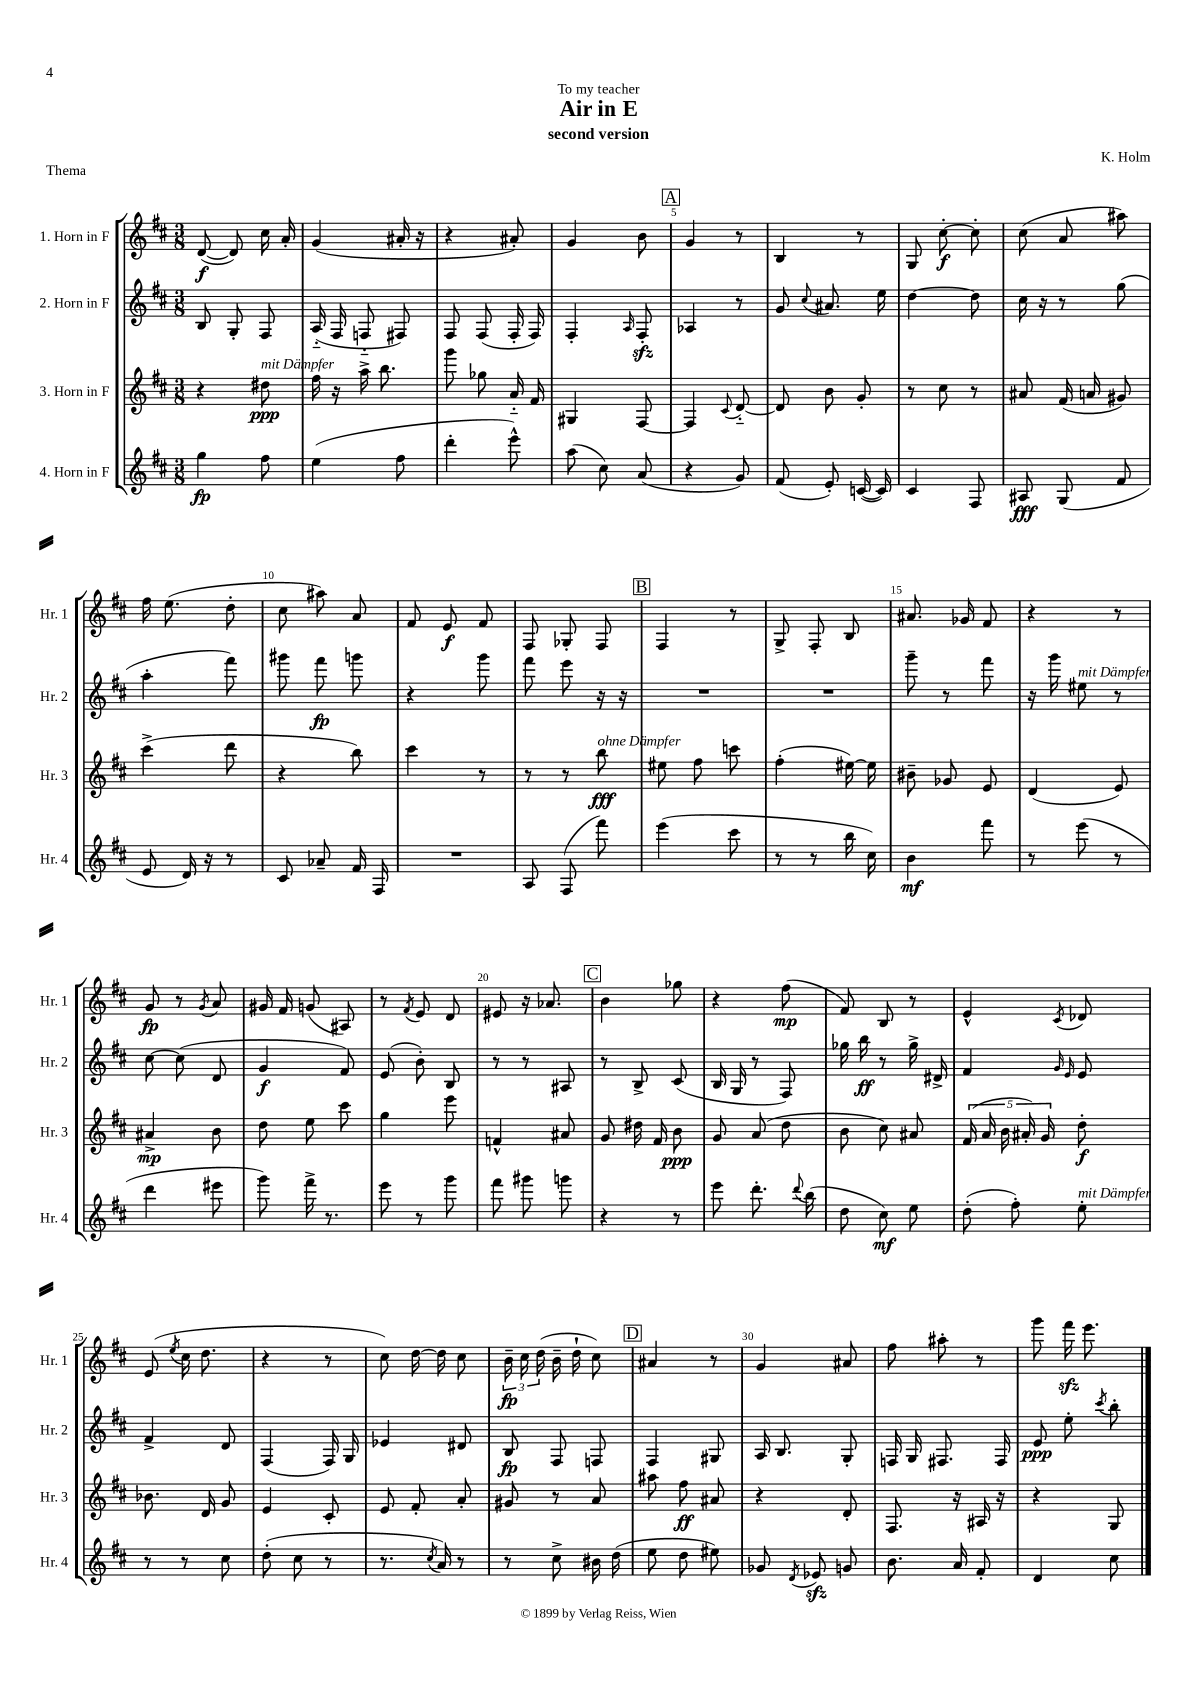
\header { title = "Air in E" composer = "K. Holm" subtitle = "second version" dedication = "To my teacher" piece = "Thema" }
<<
\new StaffGroup <<
\new Staff = "s0" \with { instrumentName = "1. Horn in F" shortInstrumentName = "Hr. 1" } {
    \clef treble \key d \major \numericTimeSignature \time 3/8
    \autoBeamOff d'8~\f( d'8) cis''16 a'16-. |
    g'4( ais'16-. r16 |
    r4 ais'8-.) |
    g'4 b'8 |
    \mark \markup { \box "A" } g'4 r8 |
    b4 r8 |
    g8 cis''8~-.\f cis''8-. |
    cis''8( a'8 ais''8) |
    fis''16 e''8.( d''8-. |
    cis''8 ais''8) a'8 |
    fis'8 e'8\f fis'8 |
    fis8 ges8-. fis8 |
    \mark \markup { \box "B" } fis4 r8 |
    g8-> fis8-. b8 |
    ais'8. ges'16 fis'8 |
    r4 r8 |
    g'8\fp r8 \acciaccatura { g'8 } a'8 |
    gis'16 fis'16 g'8( ais8) |
    r8 \acciaccatura { fis'8 } e'8 d'8 |
    eis'8 r16 aes'8. |
    \mark \markup { \box "C" } b'4 ges''8 |
    r4 fis''8\mp( |
    fis'8) b8 r8 |
    e'4-^ \acciaccatura { cis'8 } des'8 |
    e'8( \acciaccatura { e''8 } cis''16 d''8. |
    r4 r8 |
    cis''8) d''16~ d''16 cis''8 |
    \tuplet 3/2 { b'16--\fp cis''16 d''16( } b'16-- d''16-! cis''8) |
    \mark \markup { \box "D" } ais'4 r8 |
    g'4 ais'8 |
    fis''8 ais''8-. r8 |
    g'''8 fis'''16\sfz e'''8. \bar "|." |
}
\new Staff = "s1" \with { instrumentName = "2. Horn in F" shortInstrumentName = "Hr. 2" } {
    \clef treble \key d \major \numericTimeSignature \time 3/8
    \autoBeamOff b8 g8-. fis8 |
    a16-_( fis16 f8-_ fis8) |
    fis8 fis8( fis16-. fis16) |
    fis4-. \grace { a16 } fis8-.\sfz |
    \mark \markup { \box "A" } aes4 r8 |
    g'8 \appoggiatura { cis''8 } ais'8. e''16 |
    d''4~ d''8 |
    cis''16 r16 r8 g''8( |
    a''4-. fis'''8) |
    gis'''8 fis'''8\fp g'''8 |
    r4 g'''8 |
    fis'''8 e'''8 r16 r16 |
    \mark \markup { \box "B" } R4. |
    R4. |
    g'''8-- r8 fis'''8 |
    r16 g'''16 eis''8^\markup { \italic "mit Dämpfer" } r8 |
    cis''8~ cis''8( d'8 |
    g'4\f fis'8) |
    e'8( b'8-.) b8 |
    r8 r8 ais8 |
    \mark \markup { \box "C" } r8 b8-> cis'8( |
    b16 g16 r8 fis8) |
    ges''16 b''16\ff r8 ges''16-> dis'16-> |
    fis'4 \grace { g'16 e'16 } e'8 |
    fis'4-> d'8 |
    fis4( fis16) g16 |
    ees'4 dis'8 |
    b8\fp fis8 f8 |
    \mark \markup { \box "D" } fis4 gis8 |
    a16 b8. g8-. |
    f16 g16 fis8. fis16 |
    e'8\ppp e''8-. \acciaccatura { cis'''8 } b''8-. \bar "|." |
}
\new Staff = "s2" \with { instrumentName = "3. Horn in F" shortInstrumentName = "Hr. 3" } {
    \clef treble \key d \major \numericTimeSignature \time 3/8
    \autoBeamOff r4 dis''8\ppp^\markup { \italic "mit Dämpfer" } |
    fis''16 r16 a''16-> b''8. |
    g'''8 ges''8 a'16-_ fis'16 |
    gis4 fis8~ |
    \mark \markup { \box "A" } fis4 \appoggiatura { cis'8 } d'8~-_ |
    d'8 b'8 g'8-. |
    r8 cis''8 r8 |
    ais'8 fis'16( a'16 gis'8) |
    cis'''4->( d'''8 |
    r4 b''8) |
    cis'''4 r8 |
    r8 r8 b''8\fff^\markup { \italic "ohne Dämpfer" } |
    \mark \markup { \box "B" } eis''8 fis''8 c'''8 |
    fis''4-.( eis''16~) eis''16 |
    bis'8-- ges'8 e'8 |
    d'4( e'8) |
    ais'4->\mp b'8 |
    d''8 e''8 cis'''8 |
    g''4 e'''8 |
    f'4-^ ais'8 |
    \mark \markup { \box "C" } g'8 dis''16 fis'16 b'8\ppp |
    g'8 a'8( d''8 |
    b'8 cis''8) ais'8 |
    \tuplet 5/4 { fis'16( a'16 b'16 ais'16-.) g'16 } d''8-.\f |
    bes'8. d'16 g'8 |
    e'4 cis'8-. |
    e'8 fis'8-. a'8-. |
    gis'8 r8 a'8 |
    \mark \markup { \box "D" } ais''8 fis''8\ff ais'8 |
    r4 d'8-. |
    fis8. r16 ais16 r16 |
    r4 g8 \bar "|." |
}
\new Staff = "s3" \with { instrumentName = "4. Horn in F" shortInstrumentName = "Hr. 4" } {
    \clef treble \key d \major \numericTimeSignature \time 3/8
    \autoBeamOff g''4\fp fis''8 |
    e''4( fis''8 |
    d'''4-. e'''8-^) |
    a''8( cis''8) a'8( |
    \mark \markup { \box "A" } r4 g'8) |
    fis'8( e'8-.) c'16~( c'16) |
    cis'4 fis8 |
    ais8\fff g8( fis'8 |
    e'8 d'16) r16 r8 |
    cis'8 aes'8-- fis'16 fis16 |
    R4. |
    a8 fis8( fis'''8) |
    \mark \markup { \box "B" } e'''4( cis'''8 |
    r8 r8 b''16 cis''16) |
    b'4\mf fis'''8 |
    r8 e'''8( r8 |
    d'''4 eis'''8 |
    g'''8) fis'''16-> r8. |
    e'''8 r8 g'''8 |
    fis'''8 gis'''8 g'''8 |
    \mark \markup { \box "C" } r4 r8 |
    e'''8 d'''8.-. \appoggiatura { d'''8 } b''16( |
    d''8 cis''8\mf) e''8 |
    d''8-.( fis''8-.) e''8-.^\markup { \italic "mit Dämpfer" } |
    r8 r8 cis''8 |
    d''8-.( cis''8 r8 |
    r8. \acciaccatura { cis''8 } a'16) r8 |
    r8 cis''8-> bis'16 d''16( |
    \mark \markup { \box "D" } e''8 d''8 eis''8) |
    ges'8 \acciaccatura { d'8 } ees'8\sfz g'8 |
    b'8. a'16 fis'8-. |
    d'4 cis''8 \bar "|." |
}
>>
>>
\layout { \context { \Score \override BarNumber.break-visibility = ##(#f #t #t) barNumberVisibility = #(every-nth-bar-number-visible 5) } }
